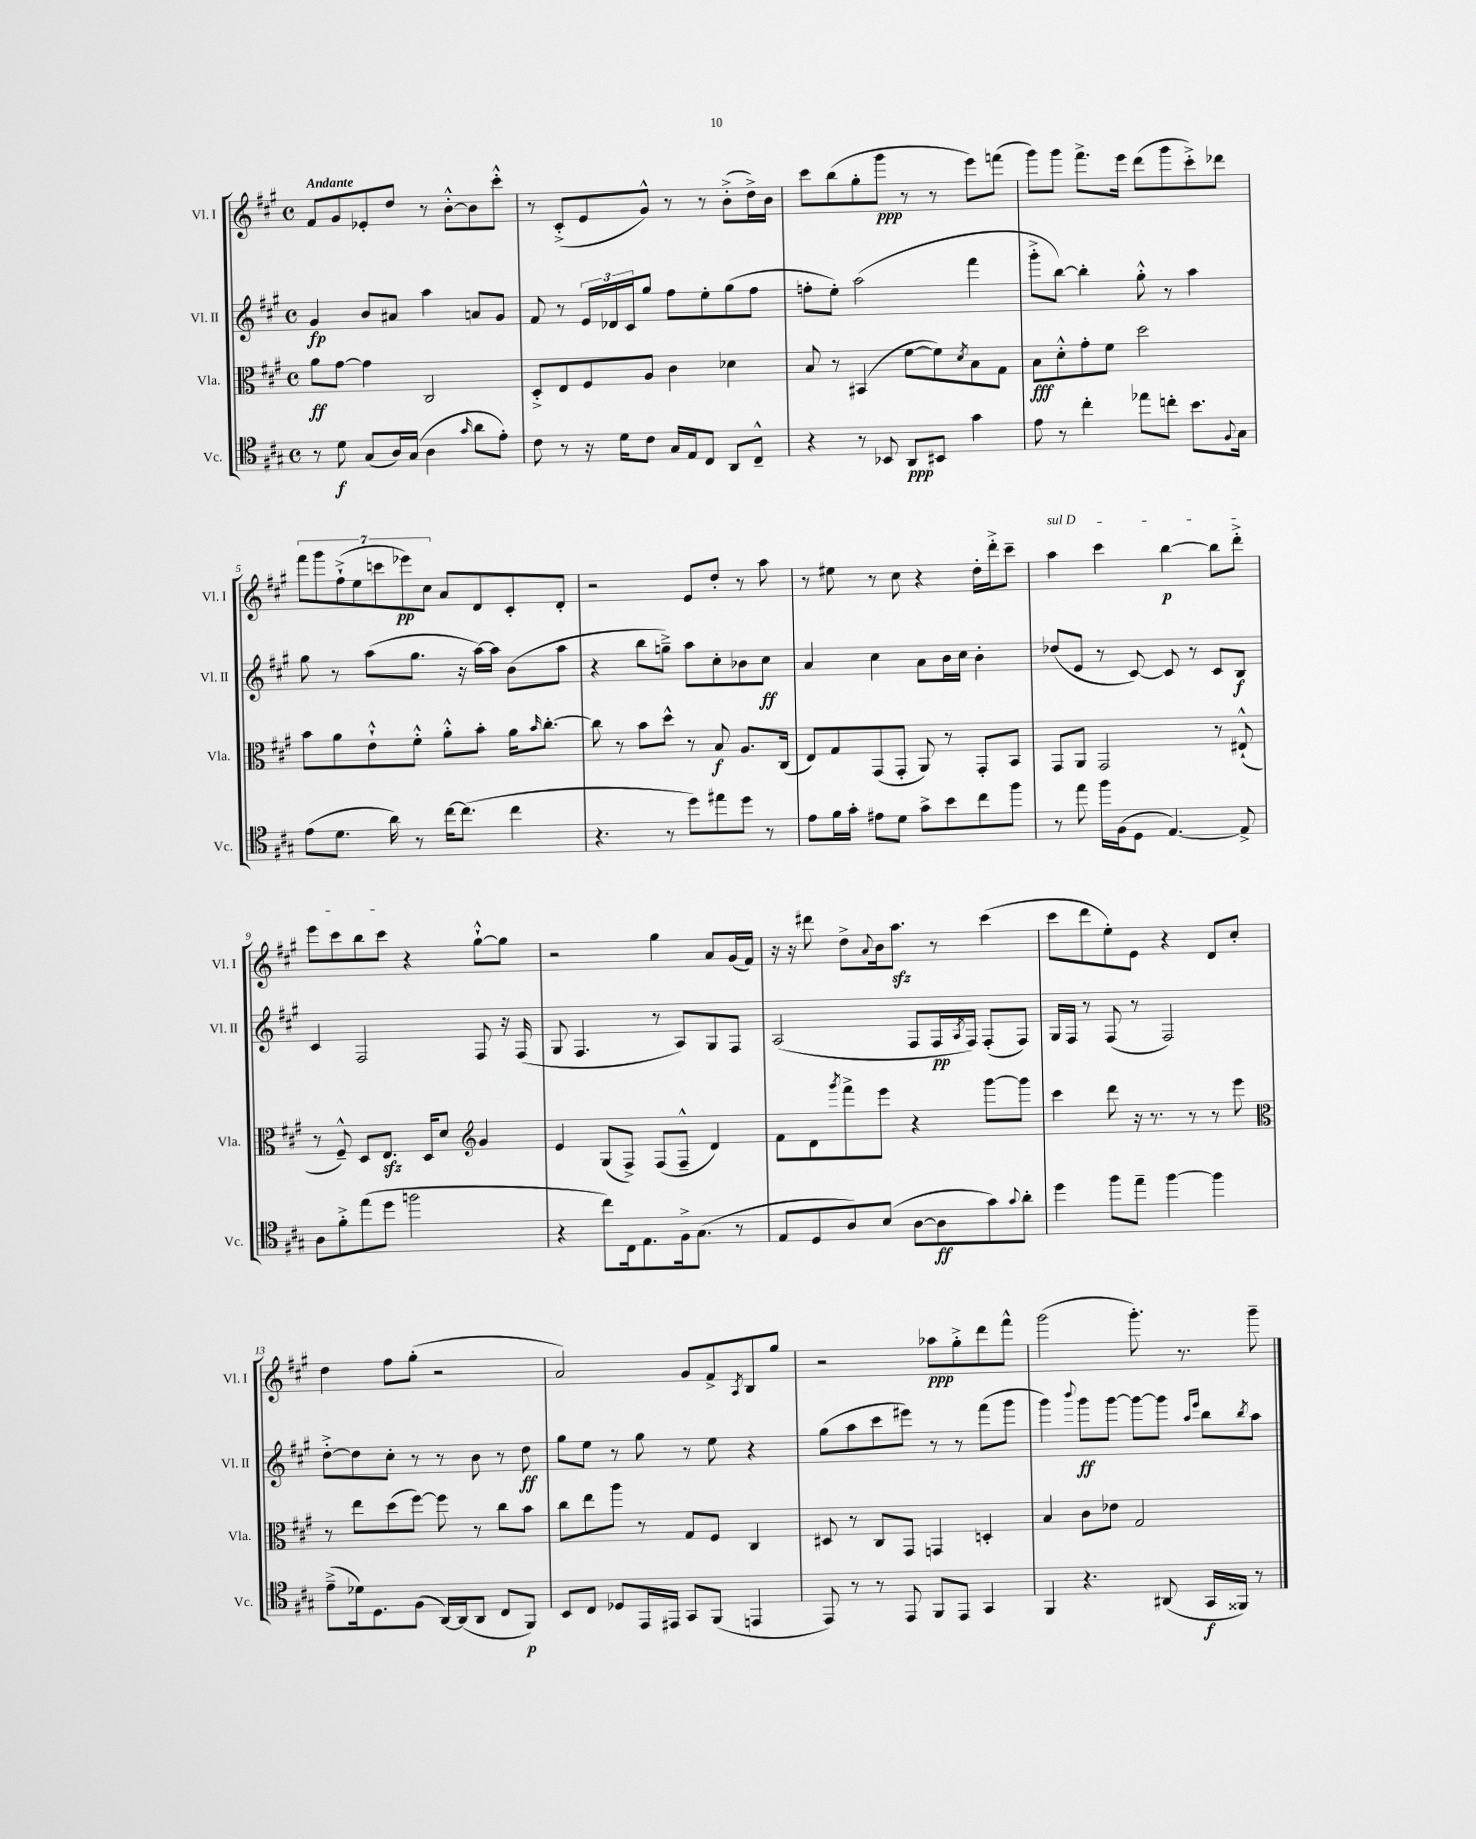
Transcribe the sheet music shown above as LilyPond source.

<<
\new StaffGroup <<
\new Staff = "s0" \with { instrumentName = "Vl. I" shortInstrumentName = "Vl. I" } {
    \clef treble \key a \major \defaultTimeSignature \time 4/4 \tempo "Andante"
    fis'8 gis'8 ees'8-. d''8 r8 b'8~-.-^ b'8 cis'''8-.-^ |
    r8 cis'8-.->( e'8 gis'8-^) r8 r8 b'8-.->( d''16->) b'16 |
    cis'''8 b''8( gis''8-. gis'''8\ppp r8 r8 e'''8) f'''8( |
    gis'''8) gis'''8 fis'''8.-> e'''16 d'''8( gis'''8 cis'''8-.->) des'''8 |
    \tuplet 7/4 { fis'''8 gis'''8 fis''8-!->( e''8 c'''8 ees'''8\pp) cis''8 } a'8 d'8 cis'8-. d'8-. |
    r2 e'8 d''8-. r8 a''8 |
    r8 eis''8 r8 cis''8 r4 d''16-. d'''16-.-> cis'''8-- |
    \once \override TextSpanner.bound-details.left.text = \markup { \italic "sul D" } a''4\startTextSpan cis'''4 b''4~\p b''8 d'''8-.-> |
    e'''8 cis'''8 b''8 cis'''8\stopTextSpan r4 gis''8~-!-^ gis''8 |
    r2 gis''4 a'8 gis'16( fis'16) |
    r16 r16 dis'''8 d''8-> \appoggiatura { a'8 } b'16 a''8.\sfz r8 cis'''4( |
    cis'''8 d'''8 e''8-.) e'8 r4 d'8 cis''8-. |
    d''4 fis''8 gis''8-.( r2 |
    a'2) gis'8 fis'8-> \acciaccatura { a8 } b8 gis''8 |
    r2 aes''8\ppp gis''8-.-> d'''8 fis'''8-^ |
    gis'''2( gis'''8.-.) r8. gis'''8-- \bar "|." |
}
\new Staff = "s1" \with { instrumentName = "Vl. II" shortInstrumentName = "Vl. II" } {
    \clef treble \key a \major \defaultTimeSignature \time 4/4
    gis'4\fp b'8 ais'8 a''4 a'8 gis'8 |
    fis'8 r8 \tuplet 3/2 { e'16 des'16 cis'16 } gis''8 fis''8 e''8-. gis''8( fis''8 |
    f''8-. e''8-.) a''2( fis'''4 |
    gis'''8-.-> b''8~) b''4-. gis''8-.-^ r8 a''4 |
    gis''8 r8 a''8( gis''8. r16 a''16~) a''16 b'8( a''8 |
    r4 b''8 g''8--->) a''8 cis''8-. bes'8 cis''8\ff |
    a'4 cis''4 a'8 b'16 cis''16 b'4-. |
    des''8( e'8 r8 cis'8~) cis'8 r8 cis'8 b8\f |
    cis'4 fis2 fis8 r16 fis16( |
    gis8 fis4. r8 a8) gis8 fis8 |
    a2( fis8 fis16\pp \acciaccatura { a8 } fis16) fis8-.( fis8) |
    gis16 fis16 r8 fis8( r8 fis2) |
    d''8~-.-> d''8 cis''8-. r8 r8 b'8 r8 d''8\ff |
    gis''8 e''8 r8 gis''8 r8 e''8 r4 |
    gis''8( a''8 cis'''8 eis'''8) r8 r8 fis'''8( gis'''8 |
    gis'''4) \appoggiatura { b'''8 } gis'''8\ff gis'''8~ gis'''8~ gis'''8 \grace { a''16 e'''16 } b''8 \acciaccatura { b''8 } a''8 \bar "|." |
}
\new Staff = "s2" \with { instrumentName = "Vla." shortInstrumentName = "Vla." } {
    \clef alto \key a \major \defaultTimeSignature \time 4/4
    a'8\ff gis'8~ gis'4 cis2 |
    d8-.-> e8 fis8 a8 cis'4 des'4 |
    b8 r8 bis,4( fis'8~ fis'8) \acciaccatura { d'8 } b8 gis8 |
    b8\fff d'8-.-^ gis'8-. fis'8 d''2 |
    b'8 a'8 e'8-!-^ fis'8-.-^ a'8-.-^ b'8-. a'16 \grace { b'16 } cis''8.~-. |
    cis''8 r8 b'8 d''8-^ r8 b8\f a8. cis16( |
    e8) gis8 gis,8( gis,8-. a,8) r8 gis,8-. b,8 |
    gis,8 a,8 gis,2 r8 eis8-!-^( |
    r8 fis8---^) d8 e8.\sfz d16 d'8 \clef treble gis'4 |
    e'4 gis8( fis8->) fis8( fis8---^ d'4) |
    fis'8 d'8 \acciaccatura { gis'''8 } fis'''8-> e'''8 r4 gis'''8~ gis'''8 |
    cis'''4 d'''8 r16 r8. r8 r8 e'''8 |
    \clef alto r8 e''8 d''8( fis''8~) fis''8 r8 cis''8 b'8 |
    cis''8 e''8 a''8 r8 gis8 fis8 cis4 |
    dis8 r8 cis8 gis,8 g,4 d4-. |
    b4 cis'8 ees'8 gis2 \bar "|." |
}
\new Staff = "s3" \with { instrumentName = "Vc." shortInstrumentName = "Vc." } {
    \clef tenor \key a \major \defaultTimeSignature \time 4/4
    r8 d'8\f gis8( a16) gis16( a4 \grace { gis'16 } a'8 e'8-.) |
    cis'8 r8 r16 d'16 cis'8 gis16 e16 cis8 a,8 cis8---^ |
    r4 r8 bes,8 a,8\ppp bis,8 gis'4 |
    e'8 r8 cis''4-. ees''8 c''8-. b'8. \appoggiatura { fis8 } gis16 |
    e'8( d'8. a'16) r8 cis''16~ cis''8.( cis''4 |
    r4. r8 d''8) eis''8 d''8 r8 |
    e'8 fis'16 gis'16-. eis'8 d'8 gis'8-> b'8 cis''8 fis''8 |
    r8 e''8 fis''16 fis16( d8 e4.~) e8-> |
    a8 fis'8-.-> e''8( d''8 f''2 |
    r4 cis''8) cis16 e8. fis16-> gis8.( r8 |
    e8 d8 a8) b8( a8~ a8\ff gis'8) \appoggiatura { gis'8 } a'8-. |
    d''4 fis''8 e''8-- fis''4~ fis''4 |
    e'8--->( des'16) d8. fis8( a,16~) a,16( a,8 cis8 fis,8\p) |
    b,8 cis8 des8 e,16 eis,16 gis,8 fis,8( e,4 |
    e,8) r8 r8 e,8 fis,8 e,8 gis,4 |
    fis,4 r4. ais,8( gis,16\f fisis,16) r8 \bar "|." |
}
>>
>>
